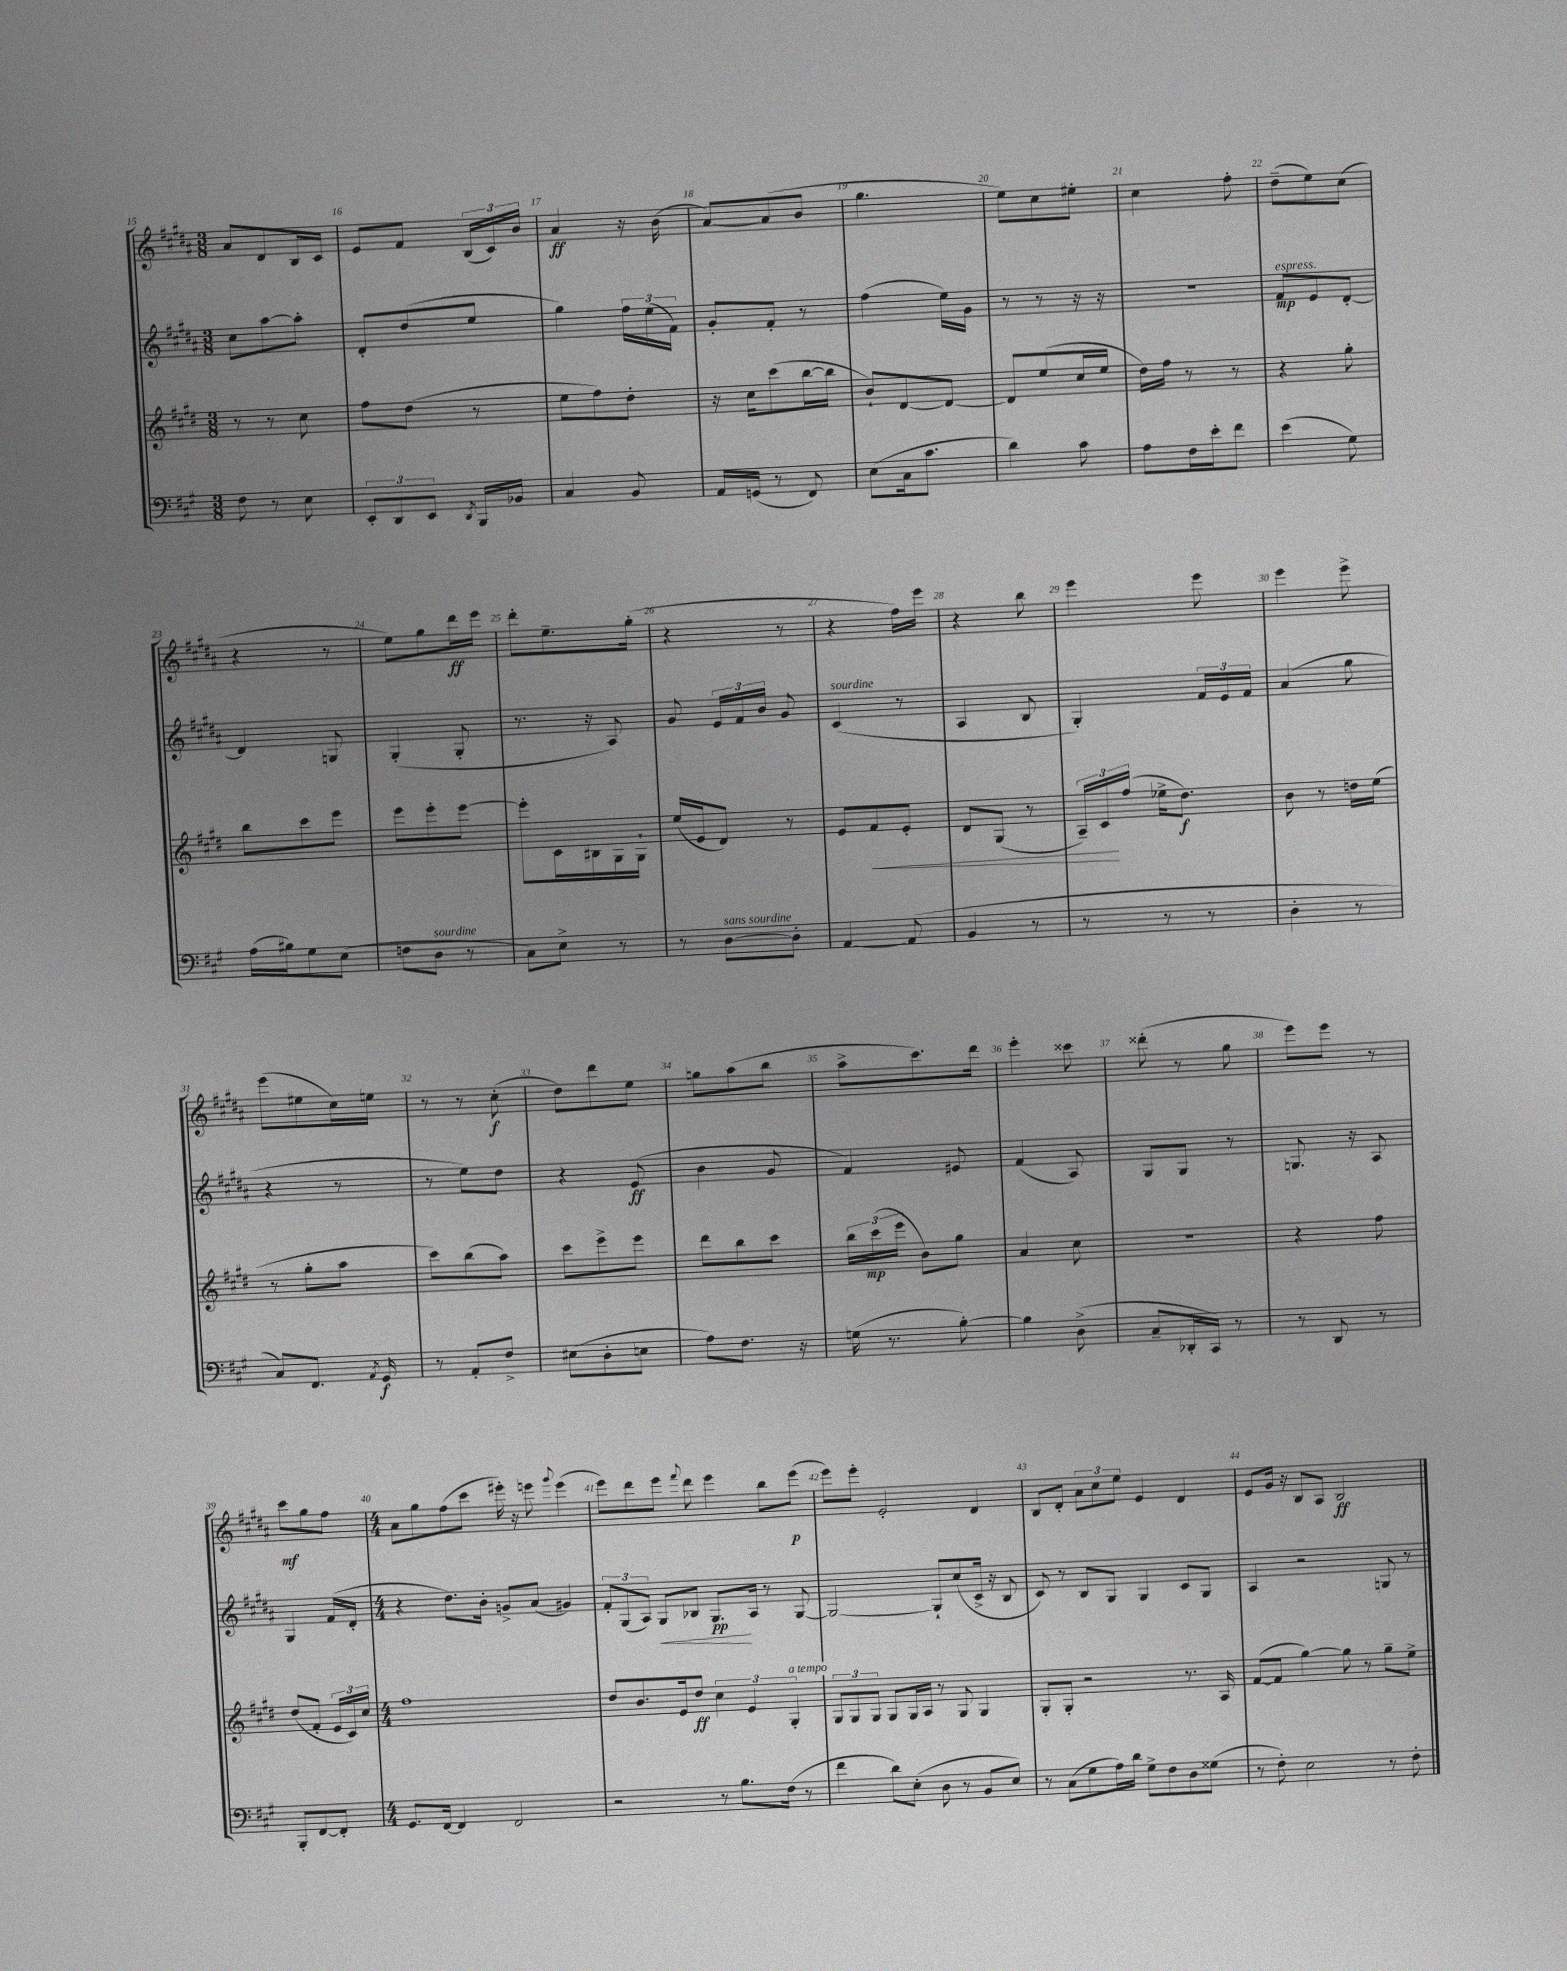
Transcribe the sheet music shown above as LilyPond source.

<<
\new StaffGroup <<
\new Staff = "s0" {
    \clef treble \key b \major \numericTimeSignature \time 3/8
    \autoBeamOff ais'8[ dis'8 b16 cis'16] |
    e'8[ fis'8] \tuplet 3/2 { b16[( cis'16) b'16] } |
    ais'4\ff r16 b'16( |
    ais'8[~) ais'8( b'8] |
    gis''4. |
    e''8[) cis''8 eis''8]-. |
    cis''4 fis''8-. |
    dis''8[--( e''8) cis''8]( |
    r4 r8 |
    e''8[) gis''8 dis'''16\ff e'''16] |
    dis'''8[-. e''8.-- gis''16]-.( |
    r4 r8 |
    r4 fis''16[) e'''16] |
    r4 b''8 |
    e'''4 e'''8 |
    e'''4 e'''8-> |
    e'''8[( eis''8 cis''16) e''16] |
    r8 r8 cis''8-.\f( |
    dis''8[) dis'''8 e''8] |
    g''8[ ais''8( b''8] |
    ais''8[-> cis'''8.) dis'''16] |
    e'''4-. cisis'''8 |
    disis'''8-.( r8 gis''8 |
    e'''8[) e'''8] r8 |
    cis'''8[\mf gis''8 fis''8] |
    \numericTimeSignature \time 4/4 ais'8[ gis''8 fis''8( cis'''8] eis'''16-.) r16 e'''8 \appoggiatura { gis'''8 } e'''4( |
    e'''8[) dis'''8 e'''8] \appoggiatura { fis'''8 } dis'''8 e'''4 b''8[ e'''8]\p( |
    e'''8[) e'''8]-. e'2-. dis'4 |
    b8[ dis'8]-. \tuplet 3/2 { ais'8[ cis''8 e''8] } e'4 dis'4 |
    e'8[ gis'16] r16 b8[ ais8] b2\ff \bar "|." |
}
\new Staff = "s1" {
    \clef treble \key b \major \numericTimeSignature \time 3/8
    \autoBeamOff cis''8[ ais''8~ ais''8]-. |
    dis'8[-. dis''8( e''8] |
    gis''4) \tuplet 3/2 { fis''16[ e''16( fis'16]) } |
    gis'8[-. fis'8]-. r8 |
    fis''4( e''16[) gis'16] |
    r8 r8 r16 r16 |
    R4. |
    fis'8[\mp^\markup { \italic "espress." } e'8 dis'8]~-. |
    dis'4 g8 |
    gis4-.( gis8-. |
    r8. r16 ais8) |
    gis'8 \tuplet 3/2 { e'16[ fis'16 b'16] } gis'8 |
    cis'4^\markup { \italic "sourdine" }( r8 |
    ais4 b8 |
    gis4-.) \tuplet 3/2 { fis'16[ e'16 fis'16] } |
    ais'4( gis''8 |
    r4 r8 |
    r8 e''8[) dis''8] |
    r4 e'8\ff( |
    b'4 gis'8 |
    fis'4) eis'8 |
    fis'4( ais8) |
    gis8[ gis8] r8 |
    g8. r16 ais8 |
    gis4 fis'16[( dis'16]-. |
    \numericTimeSignature \time 4/4 r4 dis''8.[) b'16]-. g'8[-> ais'8]( gis'4) |
    \tuplet 3/2 { fis'8[-. gis8( ais8]) } gis8[\< bes8] gis8.[\pp\! ais16] r8 gis8~ |
    gis2~ gis8[-! cis''8( cis'16]-> r16 b8 |
    cis'8) r8 b8[ gis8] gis4 cis'8[ gis8] |
    ais4 r2 g8 r8 \bar "|." |
}
\new Staff = "s2" {
    \clef treble \key e \major \numericTimeSignature \time 3/8
    \autoBeamOff r8 r8 cis''8 |
    fis''8[ dis''8]( r8 |
    e''8[ fis''8) dis''8]-. |
    r16 cis''16[ cis'''8( b''16~ b''16] |
    b'8[-!) dis'8~ dis'8]~ |
    dis'8[ e''8( cis''16 e''16] |
    dis''16[) fis''16] r8 r8 |
    r4 gis''8-. |
    b''8[ cis'''8 e'''8] |
    e'''8[ e'''8-. e'''8]~ |
    e'''8[-. cis'16 bis16 gis16 gis16]-! |
    e''16[( e'16 dis'8]) r8 |
    e'8[ fis'8\< e'8]-. |
    dis'8[ gis8]( r8 |
    \tuplet 3/2 { a16[--) cis'16\! fis''16]( } ees''16[-> dis''8.]\f) |
    b'8 r8 d''16[ e''16]( |
    r8 gis''8[-. a''8] |
    cis'''8[) b''8( a''8]) |
    cis'''8[ e'''8-> e'''8] |
    dis'''8[ b''8 cis'''8] |
    \tuplet 3/2 { b''16[ cis'''16\mp( e'''16] } b'8[) gis''8] |
    a'4 cis''8 |
    R4. |
    r4 fis''8 |
    dis''8[( fis'8]-. \tuplet 3/2 { e'16[ cis'16) cis''16] } |
    \numericTimeSignature \time 4/4 fis''1 |
    dis''8[ b'8. e'16 dis''8]\ff \tuplet 3/2 { cis''4 e'4 gis4-.^\markup { \italic "a tempo" } } |
    \tuplet 3/2 { gis8[ gis8 gis8] } gis8[ gis16 a16] r8 gis8 gis4 |
    gis8[-. gis8]-. r2 r8. a16 |
    fis'8[~( fis'8] gis''4~) gis''8 r8 gis''8[-- e''8]-> \bar "|." |
}
\new Staff = "s3" {
    \clef bass \key a \major \numericTimeSignature \time 3/8
    \autoBeamOff fis8 r8 e8 |
    \tuplet 3/2 { e,8[-. d,8 e,8] } \acciaccatura { d,8 } b,,16[ bes,16] |
    cis4 b,8 |
    a,16[ g,16]( r8 fis,8) |
    e8[( cis16 cis'8.] |
    d'4) cis'8 |
    a8[ fis16 e'16-. fis'8] |
    e'4( gis8) |
    a16[( bis16) gis8 e8]( |
    f8[ d8]^\markup { \italic "sourdine" } r8 |
    cis8[) e8]-> r8 |
    r8 d8[~^\markup { \italic "sans sourdine" } d8]-. |
    a,4~ a,8( |
    b,4 r8 |
    r8 r8 r8 |
    d4-. r8 |
    cis8[) fis,8.] \acciaccatura { a,8 } gis,16\f |
    r8 a,8[-. fis8]-> |
    eis8[( d8-. e8] |
    a8[) fis8.] r16 |
    g16( r8. b8~-.) |
    b4 d8->( |
    cis8[-- des,16-. cis,16]) r8 |
    r8 d,8 r8 |
    b,,8[-. fis,8~ fis,8]-. |
    \numericTimeSignature \time 4/4 gis,8.[ fis,16]~ fis,4 fis,2 |
    r2 r8 b8.[ fis16]( r8 |
    fis'4 d'8[) e8]-.( d8 r8 b,8[ e8]) |
    r8 cis8[( gis8 a16) d'16] gis8[-> fis8 d8 gisis8]( |
    r8 fis8-.) e2 r8 fis8-. \bar "|." |
}
>>
>>
\layout { \context { \Score currentBarNumber = #15 \override BarNumber.break-visibility = ##(#f #t #t) barNumberVisibility = #all-bar-numbers-visible } }
